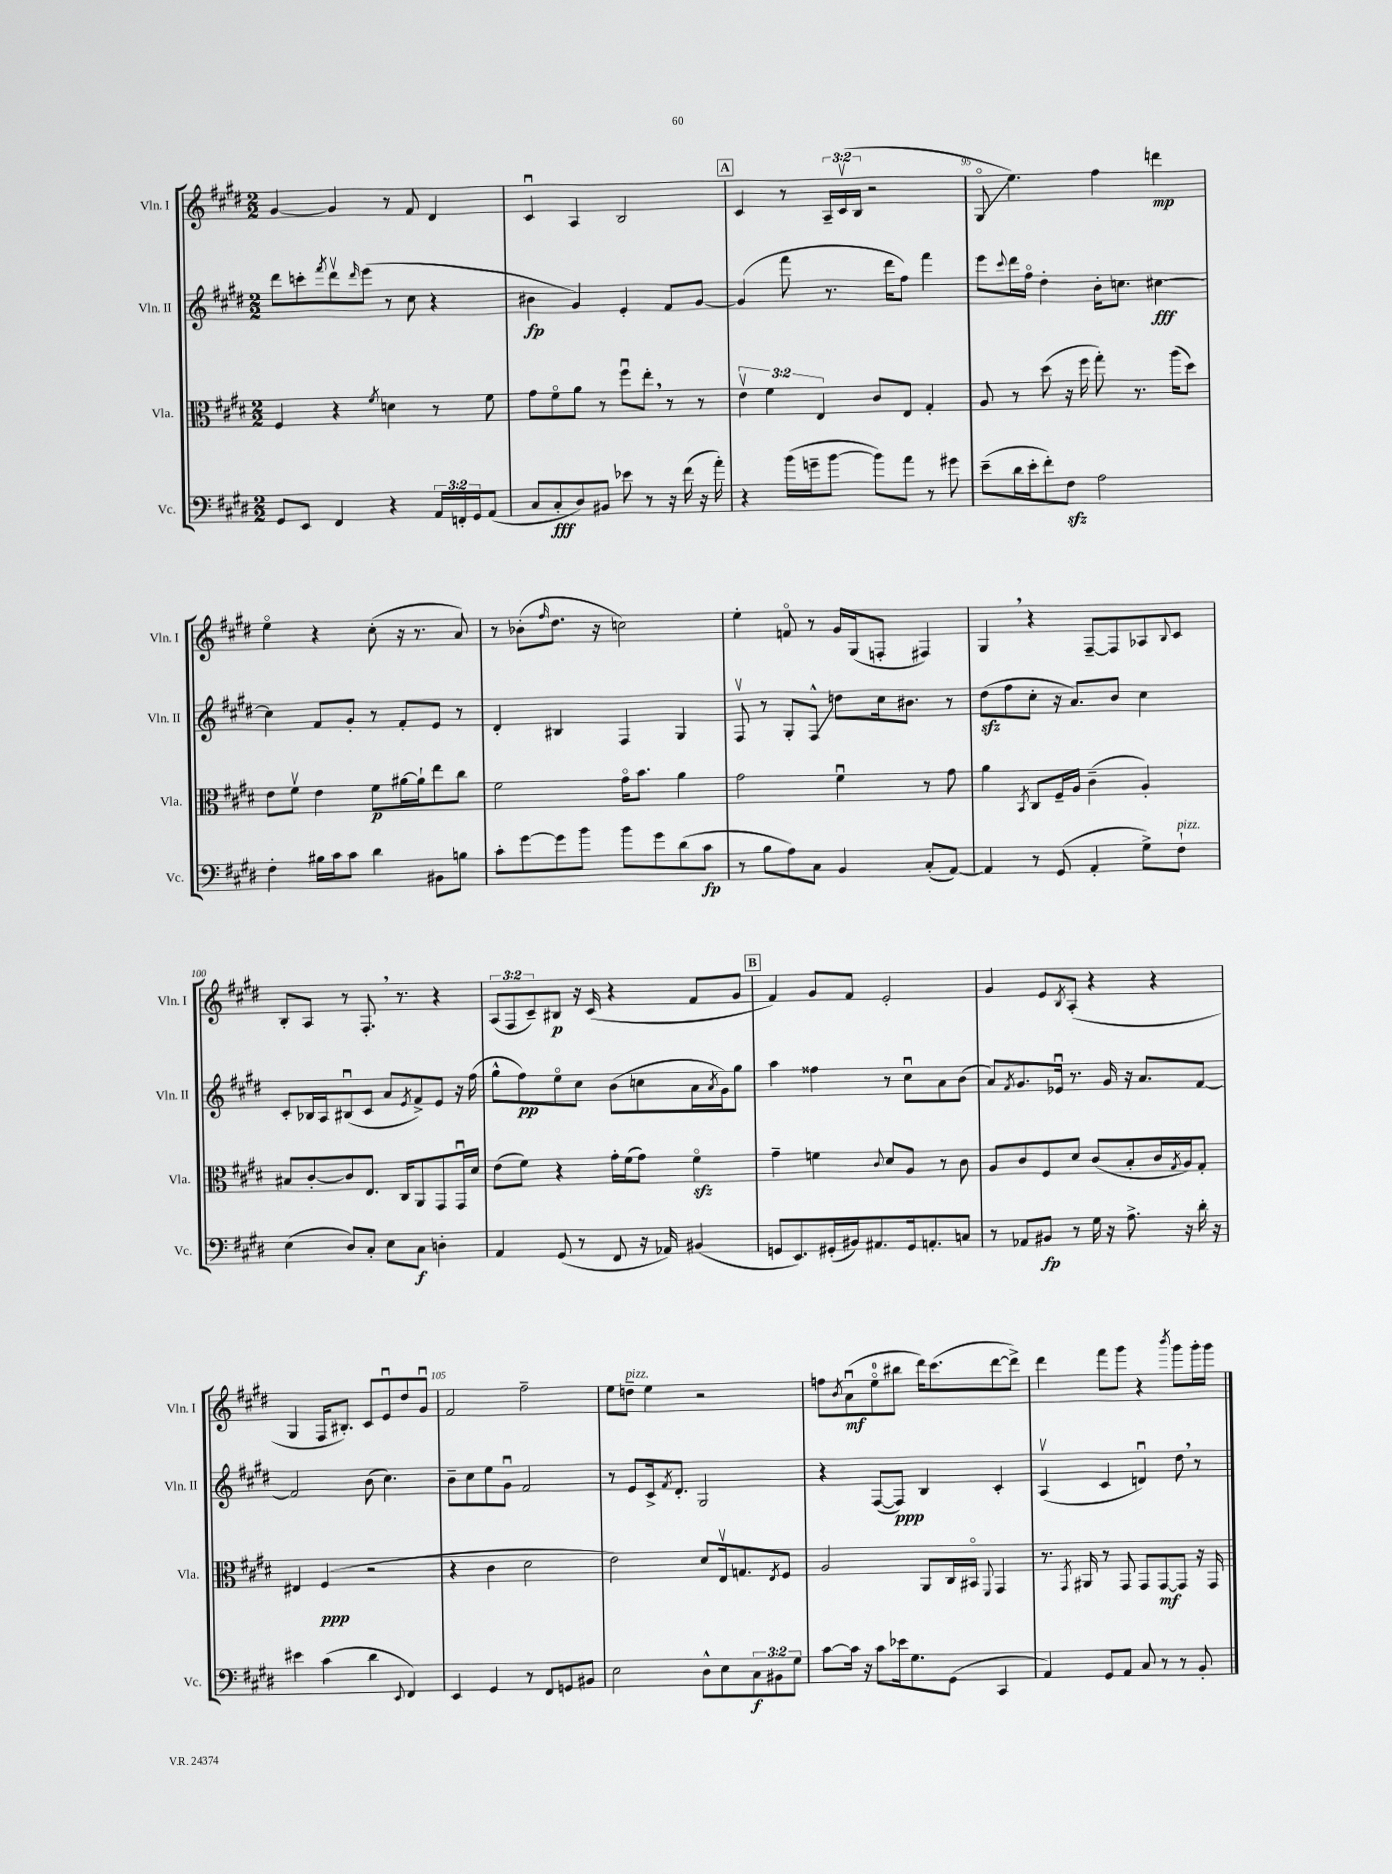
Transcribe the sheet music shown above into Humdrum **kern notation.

**kern	**kern	**kern	**kern
*staff4	*staff3	*staff2	*staff1
*clefF4	*clefC3	*clefG2	*clefG2
*k[f#c#g#d#]	*k[f#c#g#d#]	*k[f#c#g#d#]	*k[f#c#g#d#]
*M2/2	*M2/2	*M2/2	*M2/2
8GG#	4F#	8ddd#	[4g#
8EE	.	8ccc'	.
.	.	8qfff#	.
4FF#	4r	8ddd#v	4g#]
.	.	16qqddd#	.
.	.	(8eee	.
.	8qf#	.	.
4r	4d	8r	8r
.	.	8cc#	8f#
24AA	8r	4r	4d#
24FF'	.	.	.
24GG#	.	.	.
(8AA	8f#	.	.
=	=	=	=
8C#	8g#	4b#	4c#u
8C#'	8f#o	.	.
8D#)	8a	4g#)	4A
8BB#	8r	.	.
8e-	8ff#u	4e'	2B
8r	8ee'	.	.
16r	8r	8f#	.
(16f#	.	.	.
16r	8r	[8g#	.
16a')	.	.	.
=	=	=	=
4r	6ev	(4g#]	4c#
.	6f#	.	.
(16b	.	8fff#	8r
16g~	.	.	.
.	6E	.	.
[8b	.	8.r	24A~
.	.	.	(24c#v
.	.	.	24B
8b])	8c#	.	2r
.	.	16ddd#	.
8a	8E	8ff#)	.
8r	4G#'	4fff#	.
8g#	.	.	.
=	=	=	=
(8e~	8A	8eee	8G#o
.	.	8qqccc#	.
16d#	8r	16ddd#	4.ee)
16e'	.	16ff#o	.
8f#')	(8dd#	4dd#'	.
8F#	16r	.	.
.	16ff#	.	.
2A	8gg#')	16b'	4ff#
.	.	8.cc	.
.	8.r	.	.
.	.	[4cc#	4ddd
.	(16aa	.	.
.	8dd#)	.	.
=	=	=	=
4F#'	8e	4cc#]	4eeo
.	8f#v	.	.
16B#	4e	8f#	4r
16c#	.	.	.
8c#	.	8g#'	.
4d#	8f#	8r	(8cc#'
.	[16a#	8f#'	16r
.	16a#`]	.	8.r
8BB#	8ee	8e	.
8B	8cc#	8r	8a)
=	=	=	=
8c#'	2f#	4d#'	8r
[8g#	.	.	(8b-'
.	.	.	16qqff#
8g#]	.	4B#	8.dd#
8b	.	.	.
.	.	.	16r
8b	16g#o	4F#	2cc)
.	8.b	.	.
8g#	.	.	.
(8d#	4a	4G#	.
8c#	.	.	.
=	=	=	=
8r	2g#	8F#v	4ee'
8B	.	8r	.
8A)	.	8G#'	8fo
8C#	.	8F#^^	8r
4BB	4f#u	8dd	16g#
.	.	.	(16G#
.	.	16cc#	8F'
.	.	8.b#	.
(8C#'	8r	.	4F#)
[8AA)	8g#	8r	.
=	=	=	=
4AA]	4a	(8dd#	4G#
.	.	8ff#	.
.	8qBB	.	.
8r	8C#	8cc#'	4r
(8GG#	16F#~	16r	.
.	16A	8.a)	.
4AA'	(4c#~	.	[8F#~
.	.	8b	8F#]
8G#^)	4A')	4cc#	8A-
.	.	.	8qqB
8F#`	.	.	8c#
=	=	=	=
(4E	8B#	8c#'	8B'
.	[8c#'	16B-	8A
.	.	16A	.
8D#)	8c#]	(8B#u	8r
8C#'	8.E	8c#	8.F#'
8E	.	8a	.
.	16C#	.	8.r
.	.	8qe	.
8C#	8AA	8f#^)	.
4D'	8GG#	8e	4r
.	16GG#u	16r	.
.	16d#	(16ff#	.
=	=	=	=
4AA	(8e	8gg#^^	(12A
.	.	.	12F#
.	8f#)	8ff#)	.
.	.	.	12c#~)
(8GG#	4r	8eeo	8B#
8r	.	8cc#	16r
.	.	.	(16c#
8FF#	16g#'	(8b	4r
.	(16f#	.	.
16r	8g#)	8cc	.
16AA-)	.	.	.
(4BB#	4f#o	16a	8f#
.	.	8qa	.
.	.	16g#)	.
.	.	8gg#	8g#
=	=	=	=
8GG	4g#~	4aa	4f#)
8.EE)	.	.	.
.	4f	4ff##	8g#
(16GG#'	.	.	.
16BB#)	.	.	8f#
8.AA#	.	.	.
.	8qqc#	.	.
.	8d#	8r	2e'
16GG#	8A	8cc#u	.
8.AA'	.	.	.
.	8r	8a	.
8C	8c#	(8b	.
=	=	=	=
8r	8A	8a)	4g#
.	.	8qf#	.
8AA-	8c#	8.g#	.
8BB#	8F#	.	8e
.	.	16e-u	.
.	.	.	8qB
8r	8d#	8.r	(8A'
16G#	(8c#	.	4r
16r	.	16g#	.
8.A^	8B'	16r	.
.	.	8.a	.
.	16c#	.	4r
.	8qG#	.	.
16r	16A)	.	.
16d#'	8G#'	[8f#	.
16r	.	.	.
=	=	=	=
4e#	4E#	2f#]	4G#
(4c#	(4F#	.	16F#
.	.	.	8.B#')
4d#	2r	(8b	8c#
.	.	4.cc#)	8eu
8qqEE	.	.	.
4FF#)	.	.	8dd#
.	.	.	8g#u
=	=	=	=
4EE	4r	8b~	2f#
.	.	8cc#	.
4GG#	4c#	8ee	.
.	.	8g#u	.
8r	2d#	2f#	2ff#~
8FF#	.	.	.
8GG	.	.	.
8BB#	.	.	.
=	=	=	=
2E	2e)	8r	8ee
.	.	8e	8dd~
.	.	16c#^	4ee
.	.	8qf#	.
.	.	8.d#'	.
8D#^^	8d#	2G#	2r
8E	16Ev	.	.
.	8.G	.	.
12C#	.	.	.
12BB#	.	.	.
.	8qE	.	.
.	8F#	.	.
12G#	.	.	.
=	=	=	=
[8c#	2A	4r	8ff
.	.	.	8qb
16c#]	.	.	(8au
16r	.	.	.
8c#	.	([8F#	8eeo
16e-	.	8F#])	8bb#
8.G#	.	.	.
.	8AA	4B	16ddd#)
.	.	.	(8.ccc#
(8GG#	16C#	.	.
.	16BB#o	.	.
.	8qqFF#	.	.
4CC#	4GG#	4c#'	[8ddd#
.	.	.	8ddd#^])
=	=	=	=
4AA)	8.r	(4Av	4ddd#
.	8qGG#	.	.
.	16AA#	.	.
8GG#	8r	4c#	8fff#
8AA	8GG#	.	8ggg#
8C#	8GG#	4du)	4r
8r	[8GG#	.	.
.	.	.	8qbbb
8r	8GG#]	8dd#	8ggg#
8BB'	16r	8r	16ggg#'
.	16GG#	.	16ggg#
==	==	==	==
*-	*-	*-	*-
